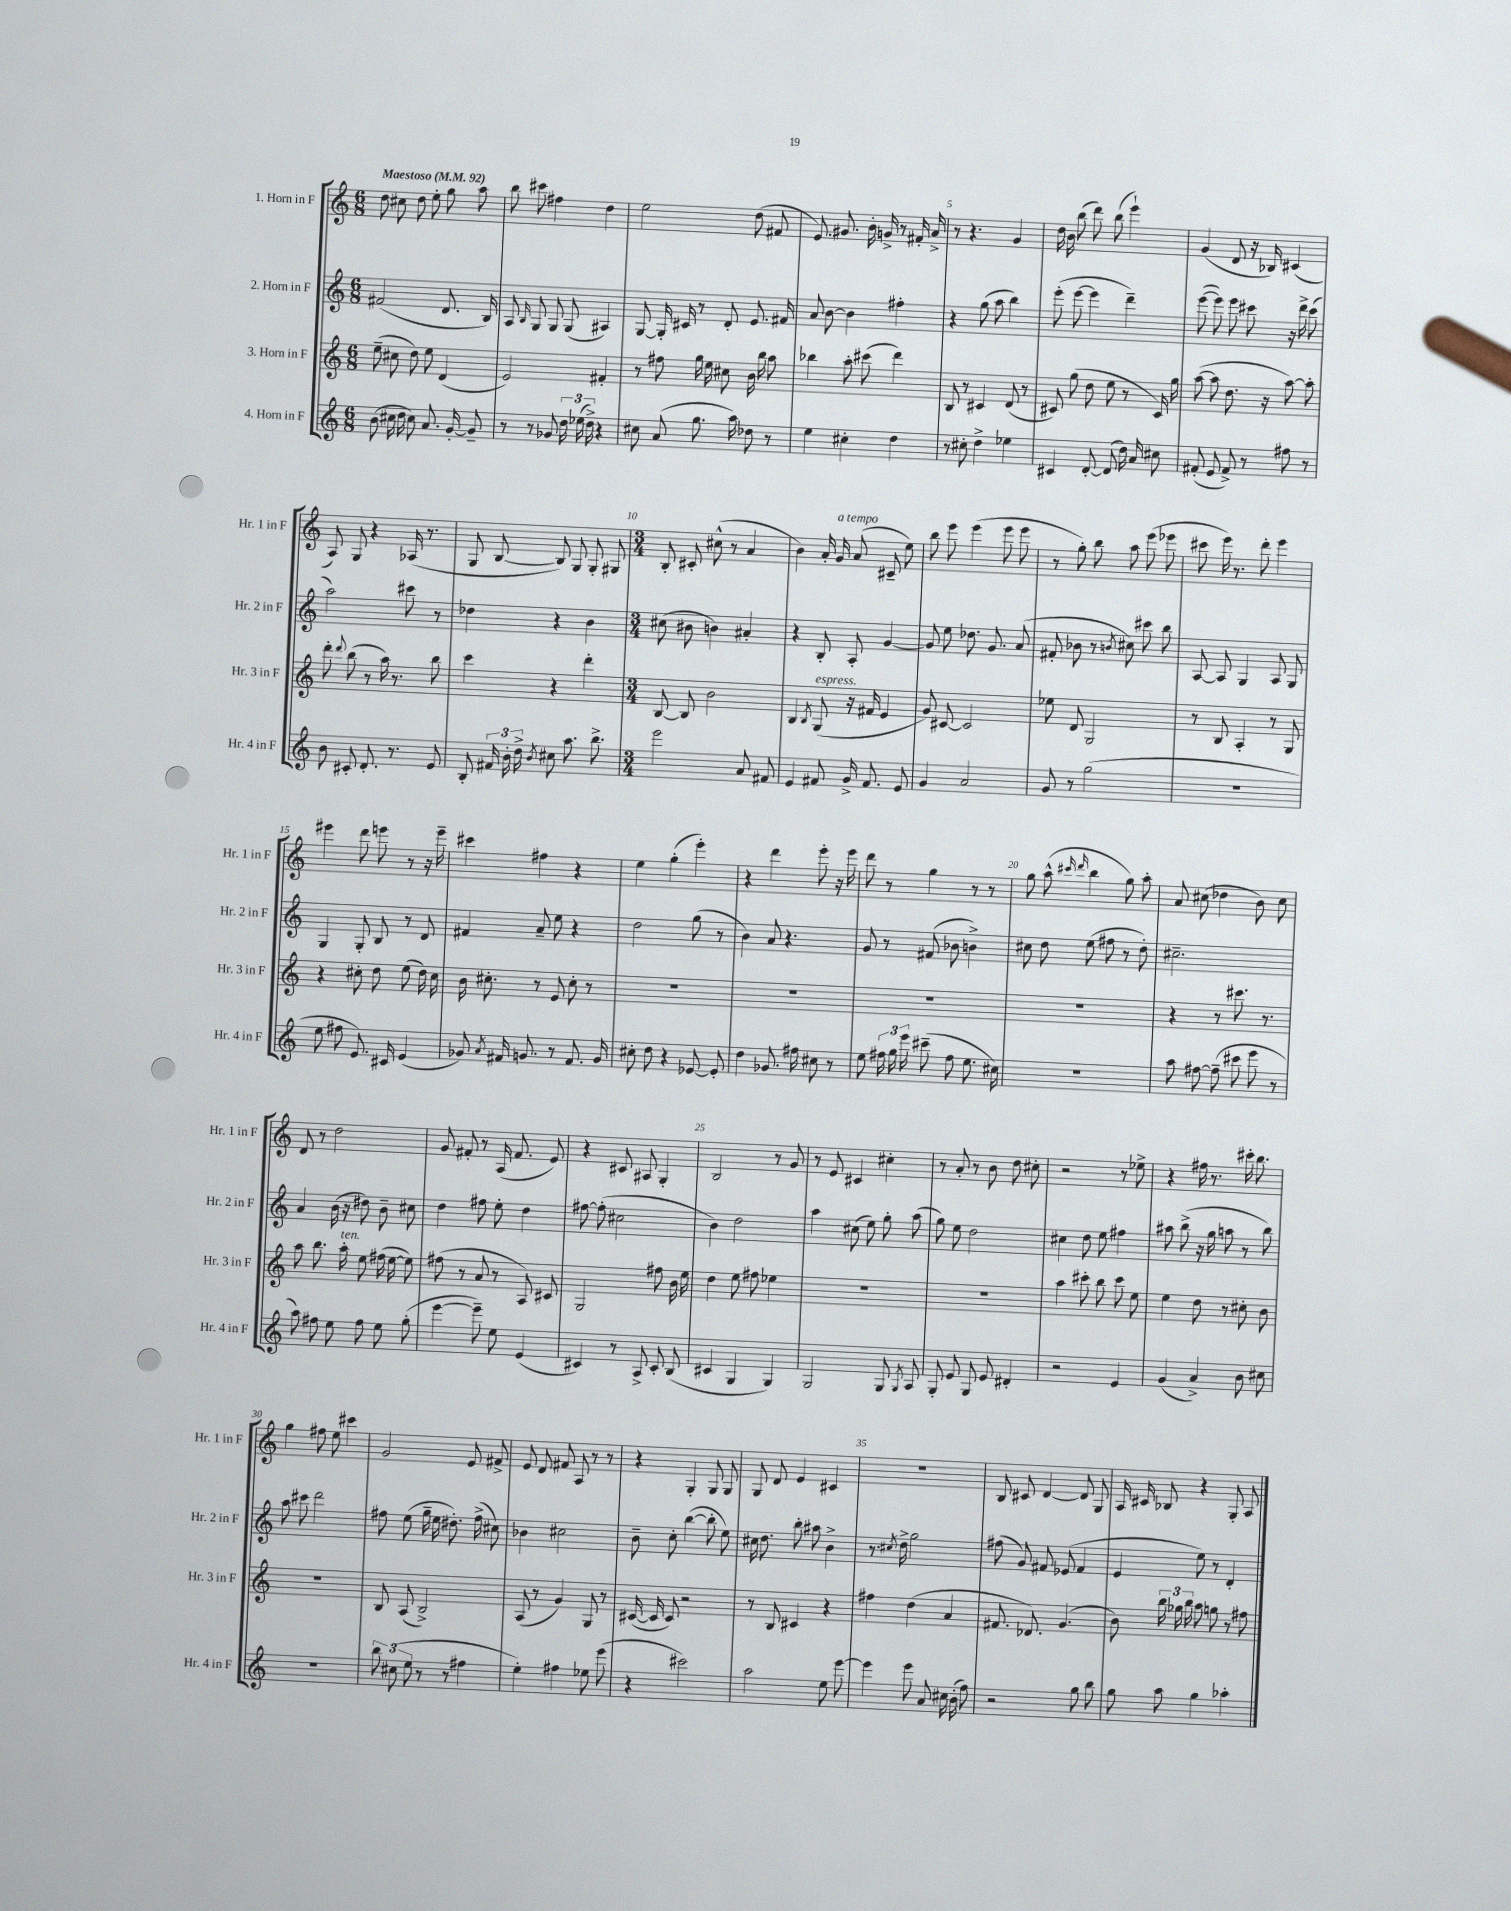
<<
\new StaffGroup <<
\new Staff = "s0" \with { instrumentName = "1. Horn in F" shortInstrumentName = "Hr. 1 in F" } {
    \clef treble \key c \major \numericTimeSignature \time 6/8 \tempo "Maestoso" 4 = 92
    \autoBeamOff d''8 cis''8 d''8 e''8-. g''8 a''8 |
    b''8 cis'''8 fis''4 d''4 |
    e''2 d''8( fis'8 |
    e'8.) gis'8. b'16-. g'16-> r8 fis'16-. a'16-> |
    r8 r4. g'4 |
    d''16 b'16 b''8( d'''8) b''8( e'''4-!) |
    g'4( d'8 r16 bes16) cis'4( |
    a8) g8 r4 aes16( r8. |
    g8 b8~ b8) g8 g8-. gis8 |
    \numericTimeSignature \time 3/4 b8-. cis'8-. cis''8-^( r8 a'4 |
    b'4) a'16-. g'16^\markup { \italic "a tempo" } a'8( cis'8-- e''8) |
    b''8 e'''8 e'''4( e'''8 e'''8 |
    r8 g''8-.) b''8 a''8 e'''8( ees'''8 |
    cis'''8 e'''16) r8. d'''8-. e'''4 |
    eis'''4 d'''8 e'''8 r8 r16 e'''16-- |
    cis'''4 fis''4 r4 |
    e''4 g''4-.( e'''4-.) |
    r4 d'''4 e'''8-. r16 e'''16 |
    d'''8 r8 g''4 r8 r8 |
    g''8 a''8-^( \grace { cis'''16 d'''16 } b''4 g''8) a''8-. |
    a'8 cis''8( des''4 b'8) cis''8 |
    d'8 r8 d''2 |
    g'8 fis'8-. r8 a16( fis'8. e'8) |
    r4 cis'8 ais8 g4-. |
    b2 r8 g'8 |
    r8 e'8 cis'4 cis''4-. |
    r8 a'8-. r8 b'8 d''8 cis''8-. |
    r2 r8 ees''8-> |
    r4 fis''16 r8. cis'''16-. b''8. |
    g''4 fis''8 e''8 cis'''4 |
    g'2 e'8 fis'8-> |
    e'8 d'8 fis'8 a8 r8 r8 |
    r4 g4-. g8 g8 |
    g8 d'8 e'4 cis'4 |
    R2. |
    b8 cis'8 d'4~ d'8 g8 |
    a16 cis'16 bes8 r4 g8-. a8 \bar "|." |
}
\new Staff = "s1" \with { instrumentName = "2. Horn in F" shortInstrumentName = "Hr. 2 in F" } {
    \clef treble \key c \major \numericTimeSignature \time 6/8
    \autoBeamOff fis'2( d'8. b16) |
    a8 \grace { b16 } g8 g8 g8( ais4) |
    g8~ g16-. cis'16 r8 d'8-. e'8. fis'16 |
    a'8 b'8~ b'4 fis''4-. |
    r4 g''8( a''8 b''4) |
    e'''8-.( e'''8~ e'''4 d'''4--) |
    e'''8~( e'''8) e'''8 cis'''8 r16 d'''16-> cis'''8( |
    a''2) cis'''8 r8 |
    des''4 r4 b'4 |
    \numericTimeSignature \time 3/4 cis''8( bis'8 b'4) ais'4-. |
    r4 b8-. a8-. g'4~ |
    g'8 e''8 des''8. g'8. a'8( |
    fis'8-. bes'8 r8 \acciaccatura { b'8 } cis''8) cis'''8 b''8 |
    a8~ a8 g4 a8 g8 |
    g4 g8-. b8 r8 d'8 |
    fis'4 a'8-- e''8 r4 |
    d''2 g''8( r8 |
    b'4) a'8 r4. |
    g'8 r8 fis'8( bes'8 b'4->) |
    cis''8 d''8 e''8( fis''8 r8 d''8-.) |
    cis''2.-- |
    a'4 b'16( r16 dis''8) b'8-- cis''8 |
    d''4 fis''8 e''8-. d''4 |
    fis''8~ fis''8-.( cis''2 |
    b'4) d''2 |
    a''4 cis''8( e''8) g''8-. a''8( |
    g''8) e''8 d''2 |
    cis''4 d''8 e''8 fis''4 |
    ais''8 b''8->( r16 g''16 a''8 r8 b''8) |
    a''8 cis'''8 d'''2 |
    fis''8 e''8( g''16-- e''16 dis''8.-.) fis''16->( cis''8) |
    bes'4 cis''2 |
    b'8-- c''8-. b''4~( b''8-. e''8) |
    cis''16 d''8. b''8-. ais''8 b'4-> |
    r8. \acciaccatura { cis''8 } d''16-> g''2 |
    fis''8( g'8) fis'8 ees'8( fis'4 |
    e'4 e''8) r8 d'4-. \bar "|." |
}
\new Staff = "s2" \with { instrumentName = "3. Horn in F" shortInstrumentName = "Hr. 3 in F" } {
    \clef treble \key c \major \numericTimeSignature \time 6/8
    \autoBeamOff e''8--( cis''8 d''8) e''8 d'4( |
    e'2) fis'4-. |
    r8 fis''8 g''16 e''16 cis''8 b'16 b''16 a''8 |
    bes''4 a''8-. cis'''8( d'''4) |
    b8 r8 cis'4 d'8( r8 |
    cis'8) g''8( d''8 e''8 r8 cis'16) g''16 |
    a''8~( a''8 d''8. r16 a''8~) a''8-. |
    d'''8-. \appoggiatura { d'''8 } b''8( r8 a''16) r8. b''8 |
    c'''4 r4 d'''4-. |
    \numericTimeSignature \time 3/4 b8~ b8 b'2 |
    b4 \acciaccatura { b8 } g8^\markup { \italic "espress." }( r16 fis'16 e'4 |
    g'8) cis'8~ cis'2 |
    ees''8 d'8 g2 |
    r8 b8 a4-. r8 g8 |
    r4 cis''8-. d''8 e''8( d''16) cis''16 |
    b'16 cis''8.-. r8 e'8 cis''8-. r8 |
    R2. |
    R2. |
    R2. |
    R2. |
    r4 r8 cis'''8. r8. |
    a''8 b''8. a''16-.^\markup { \italic "ten." } e''8 fis''16( e''16~ e''8) |
    fis''8( r8 a'8 r8 a8) cis'8 |
    g2 fis''8 b'16 e''16 |
    d''4 e''8 fis''8 ees''4 |
    R2. |
    R2. |
    a''4 cis'''8-. b''8 cis'''8 e''8 |
    e''4 d''8 r8 cis''8-. b'8 |
    R2. |
    b8 a8( b2->) |
    a8( r8 g'4) g8 r8 |
    cis'16~( cis'16 cis'8) r2 |
    r8 b8 cis'4 r4 |
    fis''4 d''4( a'4 |
    fis'8. des'8.) g'4.( |
    b'8) \tuplet 3/2 { b''16 ges''16 b''16 } a''8 g''8 r8 fis''8 \bar "|." |
}
\new Staff = "s3" \with { instrumentName = "4. Horn in F" shortInstrumentName = "Hr. 4 in F" } {
    \clef treble \key c \major \numericTimeSignature \time 6/8
    \autoBeamOff b'8( cis''16 d''16 cis''8) a'8. g'16~-. g'8-- |
    r8 r8 ges'8 \tuplet 3/2 { d''16 ees''16( d''16->) } r4 |
    cis''8 a'8( g''8. a''16) des''8 r8 |
    e''4 cis''4-. d''4 |
    r8 cis''8-. d''4-> ees''4 |
    cis'4 d'8~-. d'8( d''16) a'16 cis''8 |
    fis'8-.( e'8 fis'8->) r8 fis''8 r8 |
    b'8 cis'8-. d'8.-. r8. e'8 |
    b8-. \tuplet 3/2 { fis'16 b'16-. d''16-> } \acciaccatura { b'8 } cis''8 a''8. b''8.-> |
    \numericTimeSignature \time 3/4 e'''2 a'8 fis'8 |
    e'4 fis'8 g'16-> fis'8. e'8 |
    g'4 a'2 |
    g'8 r8 g''2( |
    R2. |
    e''8 fis''8 e'8.) cis'16 e'4( |
    ges'8) \acciaccatura { a'8 } fis'16 g'8. r8 fis'8. g'16 |
    cis''8-. d''8 r4 ees'8~ ees'8-. |
    d''4 ges'8. fis''16 cis''8 r8 |
    e''8 \tuplet 3/2 { fis''16 g''16 e'''16 } cis'''8--( fis''8 e''8. cis''16) |
    R2. |
    a''8 fis''8~ fis''8--( cis'''8 e'''8 r8 |
    a''8) fis''8 e''8 fis''8 e''8 g''8-.( |
    e'''4~ e'''8--) e''8 e'4( |
    cis'4) r8 a8-> cis'8-. b8( |
    cis'4 g4 g4) |
    g2 g8 \acciaccatura { g8 } a8 |
    g8-. e'8 g8 e'8 dis'4-. |
    r2 e'4 |
    g'4( a'4->) b'8 cis''8 |
    R2. |
    \tuplet 3/2 { b''8 cis''8( e''8 } r8 r8 fis''4 |
    e''4-.) fis''4 ees''8 e'''8( |
    r4 cis'''2) |
    a''2 e''8 e'''8~ |
    e'''4 e'''8 a'8 cis''16 b'16-.( f''8) |
    r2 g''8 b''8 |
    g''8 a''8 g''4 aes''4-. \bar "|." |
}
>>
>>
\layout { \context { \Score \override BarNumber.break-visibility = ##(#f #t #t) barNumberVisibility = #(every-nth-bar-number-visible 5) } }
